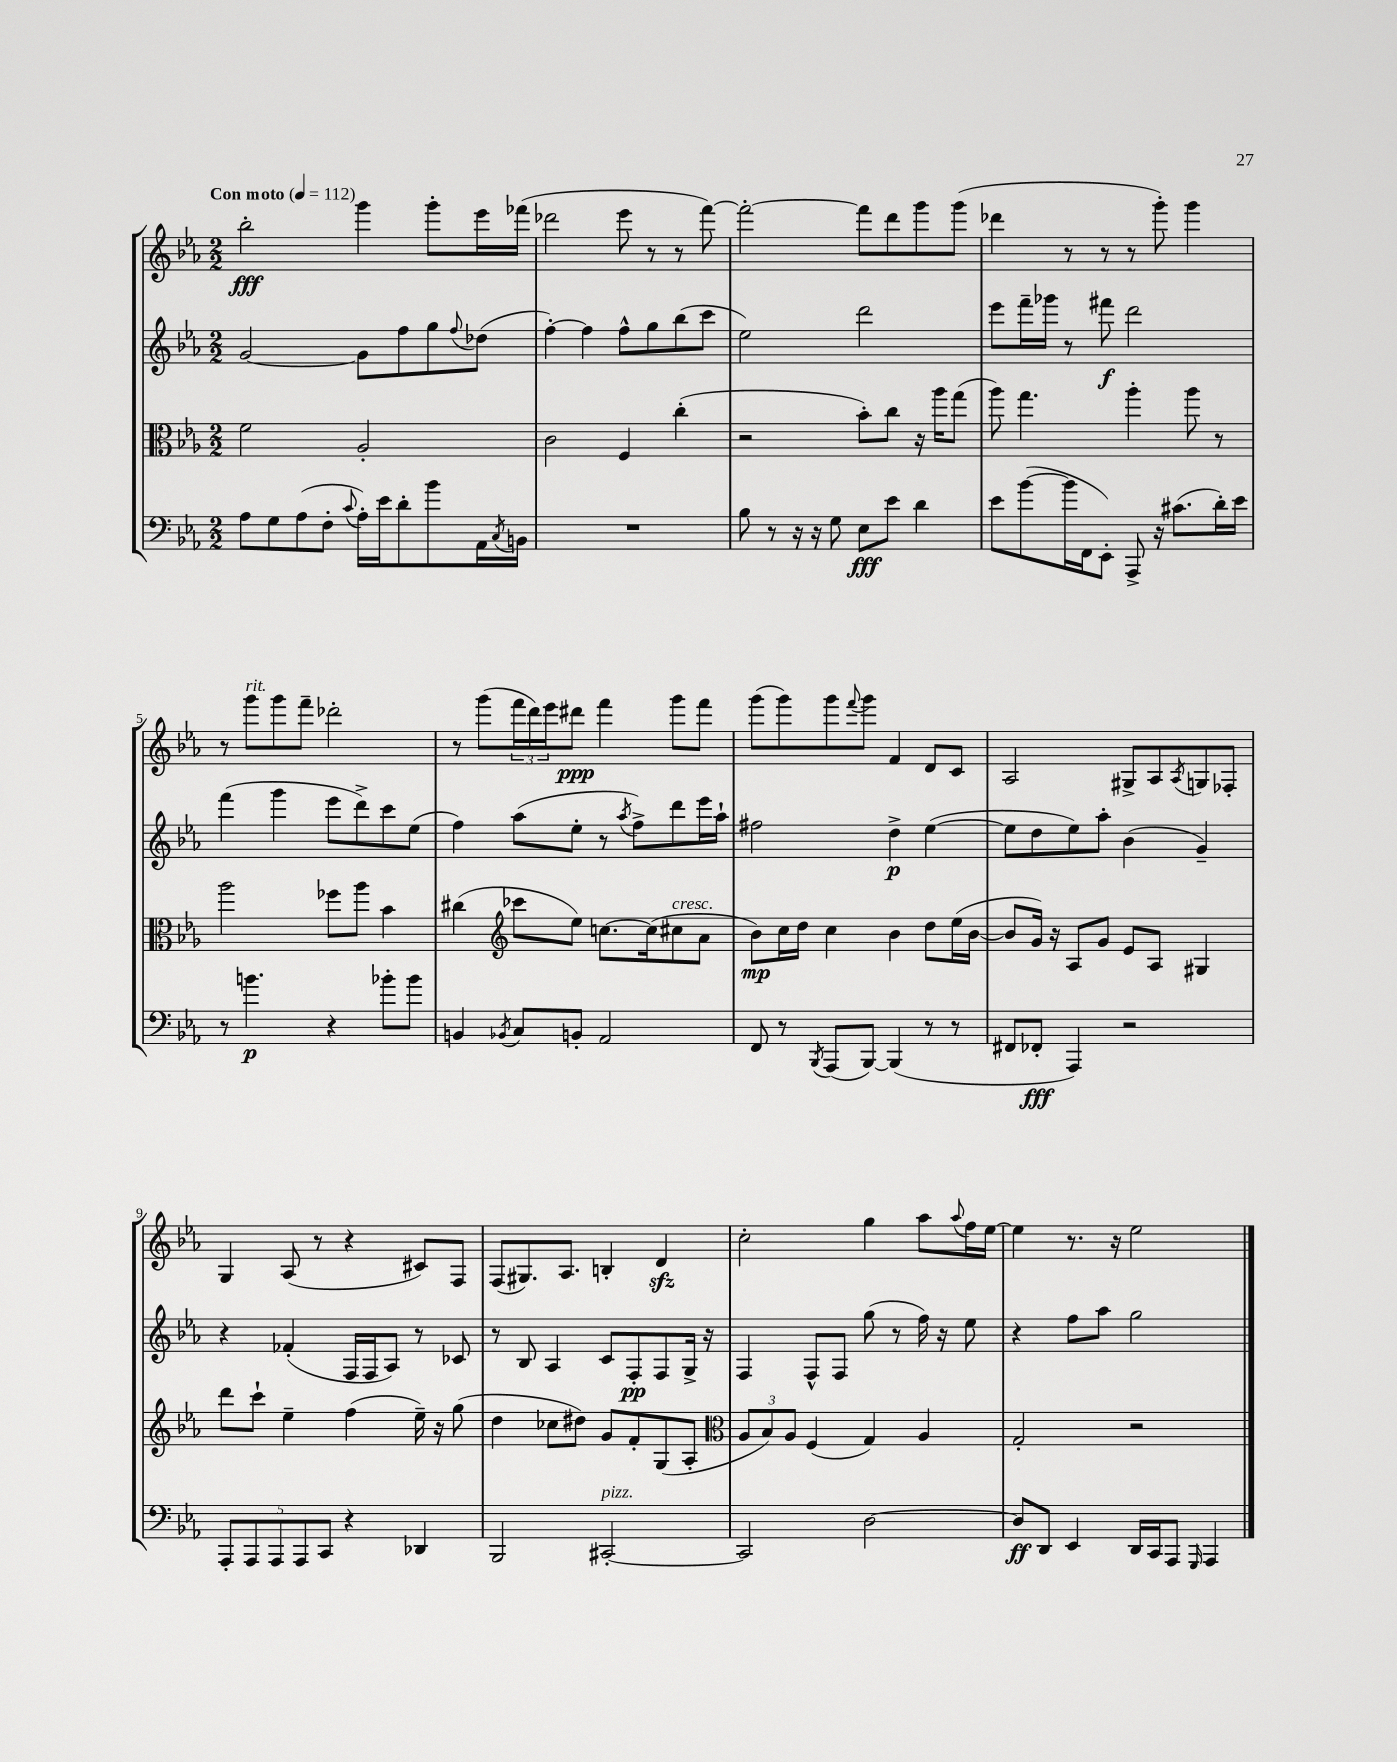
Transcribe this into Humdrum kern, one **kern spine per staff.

**kern	**kern	**kern	**kern
*staff4	*staff3	*staff2	*staff1
*clefF4	*clefC3	*clefG2	*clefG2
*k[b-e-a-]	*k[b-e-a-]	*k[b-e-a-]	*k[b-e-a-]
*M2/2	*M2/2	*M2/2	*M2/2
*MM112	*MM112	*MM112	*MM112
8A-	2f	[2g	2bb-'
8G	.	.	.
(8A-	.	.	.
8F'	.	.	.
8qqc	.	.	.
16A-')	2A-'	8g]	4ggg
16e-	.	.	.
8d'	.	8ff	.
8b-	.	8gg	8ggg'
.	.	8qqff	.
16AA-	.	(8dd-	16eee-
8qC	.	.	.
16BB	.	.	(16fff-
=	=	=	=
1r	2c	[4ff')	2ddd-
.	.	4ff]	.
.	4F	8ff^^	8eee-
.	.	8gg	8r
.	(4cc'	(8bb-	8r
.	.	8ccc	[8fff)
=	=	=	=
8B-	2r	2ee-)	2fff'_
8r	.	.	.
16r	.	.	.
16r	.	.	.
8G	.	.	.
8E-	8b-')	2ddd	8fff]
8e-	8cc	.	8ddd
4d	16r	.	8ggg
.	16aa-	.	.
.	(8gg	.	(8ggg
=	=	=	=
8e-	8aa-)	8eee-	4ddd-
([8b-	4.gg	16fff~	.
.	.	16ggg-	.
16b-]	.	8r	8r
16FF	.	.	.
8EE-')	.	8fff#	8r
8AAA-^	4aa-'	2ddd	8r
16r	.	.	8ggg')
(8.c#	.	.	.
.	8aa-	.	4ggg
16d')	8r	.	.
16e-	.	.	.
=	=	=	=
8r	2aa-	(4fff	8r
4.b	.	.	8ggg
.	.	4ggg	8ggg
.	.	.	8fff~
4r	8ff-	8eee-	2ddd-'
.	8aa-	8ddd^)	.
8b-'	4b-	8ccc	.
8b-	.	(8ee-	.
=	=	=	=
4BB	(4cc#	4ff)	8r
.	.	.	(8ggg
*	*clefG2	*	*
8qBB-	.	.	.
8C	8ccc-	(8aa-	24fff
.	.	.	24ddd)
.	.	.	24eee-
8BB'	8ee-)	8ee-'	8ddd#
2AA-	[8.cc	8r	4fff
.	.	8qaa-	.
.	.	8ff^)	.
.	(16cc]	.	.
.	8cc#	8ddd	8ggg
.	8a-	16eee-	8fff
.	.	16aa-`	.
=	=	=	=
8FF	8b-)	2ff#	(8ggg
8r	16cc	.	8ggg)
.	16dd	.	.
8qBBB-	.	.	.
(8AAA-	4cc	.	8ggg
.	.	.	8qqfff
[8BBB-)	.	.	8ggg
(4BBB-]	4b-	4dd^	4f
8r	8dd	([4ee-	8d
8r	(16ee-	.	8c
.	[16b-	.	.
=	=	=	=
8FF#	8b-]	8ee-]	2A-
8FF-'	16g)	8dd	.
.	16r	.	.
4AAA-)	8A-	8ee-)	.
.	8g	8aa-'	.
2r	8e-	(4b-	8G#^
.	8A-	.	8A-
.	.	.	8qA-
.	4G#	4g~)	8G
.	.	.	8F-'
=	=	=	=
10AAA-'	8ddd	4r	4G
10AAA-	.	.	.
.	8ccc`	.	.
10AAA-	.	.	.
.	4ee-~	(4f-'	(8A-
10AAA-	.	.	.
.	.	.	8r
10CC	.	.	.
4r	(4ff	16F	4r
.	.	16F	.
.	.	8A-)	.
4DD-	16ee-~)	8r	8c#)
.	16r	.	.
.	(8gg	8c-	8F
=	=	=	=
2BBB-	4dd	8r	(8F
.	.	8B-	8.G#)
.	8cc-	4A-	.
.	.	.	8.A-
.	8dd#)	.	.
[2CC#'	8g	8c	4B'
.	8f'	8F'	.
.	(8G	8F	4d
.	8A-'	16G^	.
.	.	16r	.
=	=	=	=
*	*clefC3	*	*
2CC#]	12A-	4F	2cc'
.	12B-)	.	.
.	12A-	.	.
.	(4F	8F^^	.
.	.	8F	.
[2D	4G)	(8gg	4gg
.	.	8r	.
.	4A-	16ff)	8aa-
.	.	16r	.
.	.	.	8qqaa-
.	.	8ee-	16ff
.	.	.	[16ee-
=	=	=	=
8D]	2G'	4r	4ee-]
8DD	.	.	.
4EE-	.	8ff	8.r
.	.	8aa-	.
.	.	.	16r
16DD	2r	2gg	2ee-
16CC	.	.	.
8AAA-	.	.	.
16qqGGG	.	.	.
4AAA-	.	.	.
==	==	==	==
*-	*-	*-	*-
